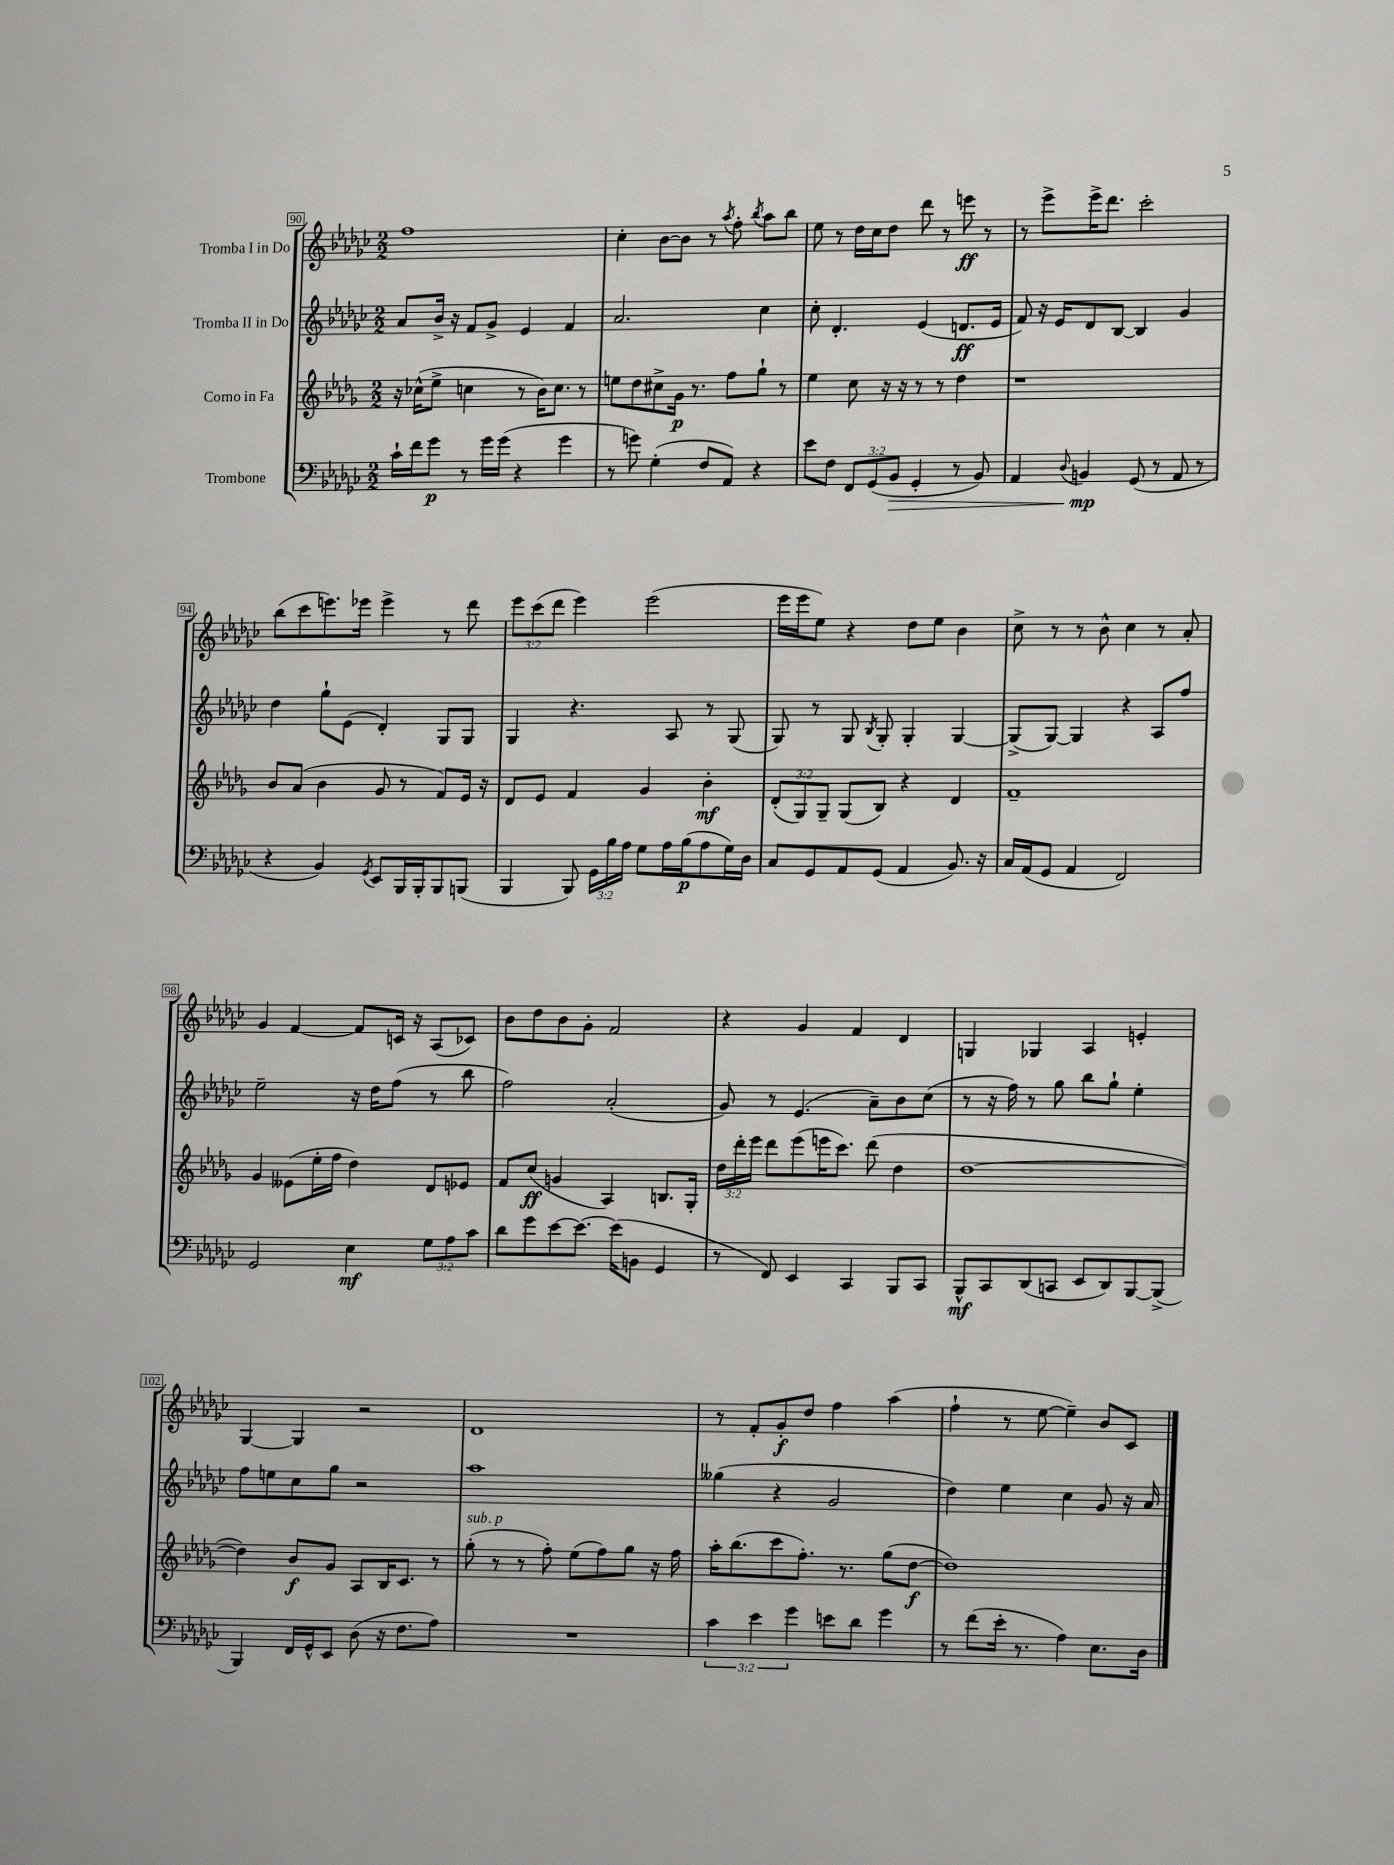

**kern	**dynam	**kern	**dynam	**kern	**dynam	**kern	**dynam
*part4	*part4	*part3	*part3	*part2	*part2	*part1	*part1
*staff4	*staff4	*staff3	*staff3	*staff2	*staff2	*staff1	*staff1
*I"Trombone	*	*I"Corno in Fa	*	*I"Tromba II in Do	*	*I"Tromba I in Do	*
*clefF4	*	*clefG2	*	*clefG2	*	*clefG2	*
*k[b-e-a-d-g-c-]	*	*k[b-e-a-d-g-]	*	*k[b-e-a-d-g-c-]	*	*k[b-e-a-d-g-c-]	*
*M2/2	*	*M2/2	*	*M2/2	*	*M2/2	*
=90	=90	=90	=90	=90	=90	=90	=90
16c-`\LL	.	16r	.	8a-/L	.	1ff	.
16f\J	.	(16cc-X^^\KL	.	.	.	.	.
8g-\J	p	8ee-^\J	.	16b-^/Jk	.	.	.
.	.	.	.	16r	.	.	.
8r	.	4ccn\	.	8f/L	.	.	.
16g-\LL	.	.	.	8g-^/J	.	.	.
(16g-\JJ	.	.	.	.	.	.	.
4r	.	8r	.	4e-/	.	.	.
.	.	16b-\KL)	.	.	.	.	.
.	.	8.cc\J	.	.	.	.	.
4g-\	.	.	.	4f/	.	.	.
.	.	8r	.	.	.	.	.
=91	=91	=91	=91	=91	=91	=91	=91
8r	.	8een\L	.	2.a-/	.	4cc-'\	.
8gn\)	.	8dd-\	.	.	.	.	.
(4G-'\	.	8cc#X^\	.	.	.	[8b-\L	.
.	.	16g-\Jk	p	.	.	8b-\J]	.
.	.	8.r	.	.	.	.	.
8F/L	.	.	.	.	.	8r	.
.	.	.	.	.	.	8qaa-/	.
8AA-/J)	.	8ff\L	.	.	.	8ff'\	.
.	.	.	.	.	.	8qbb-/	.
4r	.	8gg-`\J	.	4cc-\	.	8aa-\L	.
.	.	8r	.	.	.	8bb-\J	.
=92	=92	=92	=92	=92	=92	=92	=92
8e-\L	.	4ee-\	.	8cc-'\	.	8ee-\	.
8F\J	.	.	.	4.d-'/	.	8r	.
12FF/L	.	8cc\	.	.	.	16dd-\LL	.
.	.	.	.	.	.	16cc-\J	.
(12GG-/	.	.	.	.	.	.	.
.	.	16r	.	.	.	8dd-\J	.
!	!LO:HP:b	!	!	!	!	!	!
12BB-/J	>	.	.	.	.	.	.
.	.	16r	.	.	.	.	.
4GG-'/	.	8r	.	(4e-/	.	8ddd-\	.
.	.	8r	.	.	.	8r	.
8r	.	4dd-\	.	8.dn/L	ff	8eeen\	ff
8BB-/)	.	.	.	.	.	8r	.
.	.	.	.	16e-/Jk	.	.	.
=93	=93	=93	=93	=93	=93	=93	=93
4AA-/	.	1r	.	8f/)	.	8r	.
.	.	.	.	16r	.	8eee-^\L	.
.	.	.	.	16e-/KL	.	.	.
8qqD-/	.	.	.	.	.	.	.
4BBn/	mp	.	.	8d-/	.	16eee-^\K	.
.	.	.	.	.	.	8.ddd-\J	.
.	.	.	.	[8B-/J	.	.	.
(8GG-/	]	.	.	4B-/]	.	2ccc-'\	.
8r	.	.	.	.	.	.	.
8AA-/	.	.	.	4g-/	.	.	.
8r	.	.	.	.	.	.	.
!!LO:LB:g=z
=94	=94	=94	=94	=94	=94	=94	=94
4r	.	8b-/L	.	4dd-\	.	(8bb-\L	.
.	.	(8a-/J	.	.	.	8ccc-\	.
4BB-/)	.	4b-\	.	8gg-`\L	.	8.eeen\)	.
.	.	.	.	(8e-\J	.	.	.
.	.	.	.	.	.	16eee-X\Jk	.
8qGG-/	.	.	.	.	.	.	.
8EE-/L	.	8g-/	.	4d-'/)	.	4eee-^\	.
16BBB-/L	.	8r	.	.	.	.	.
16BBB-'/J	.	.	.	.	.	.	.
8BBB-/	.	8f/L)	.	8G-/L	.	8r	.
(8BBBn/J	.	16e-/Jk	.	8G-/J	.	8ddd-\	.
.	.	16r	.	.	.	.	.
=95	=95	=95	=95	=95	=95	=95	=95
4BBB-/	.	8d-/L	.	4G-/	.	12eee-\L	.
.	.	.	.	.	.	(12ccc-\	.
.	.	8e-/J	.	.	.	.	.
.	.	.	.	.	.	12ddd-\J	.
8BBB-/)	.	4f/	.	4.r	.	4eee-\)	.
24GG-\LL	.	.	.	.	.	.	.
24B-\	.	.	.	.	.	.	.
24A-\JJ	.	.	.	.	.	.	.
8G-\L	.	4g-/	.	.	.	(2eee-\	.
16A-\L	.	.	.	8A-/	.	.	.
(16B-\J	p	.	.	.	.	.	.
8A-\	.	4b-'\	mf	8r	.	.	.
16G-\L)	.	.	.	(8G-/	.	.	.
16D-\JJ	.	.	.	.	.	.	.
=96	=96	=96	=96	=96	=96	=96	=96
8C-/L	.	(12d-'/L	.	8G-/)	.	16eee-\LL	.
.	.	.	.	.	.	16eee-\J	.
.	.	12G-/)	.	.	.	.	.
8GG-/	.	.	.	8r	.	8ee-\J)	.
.	.	12G-~/J	.	.	.	.	.
8AA-/	.	(8G-/L	.	8G-/	.	4r	.
.	.	.	.	8qB-/	.	.	.
(8GG-/J	.	8B-/J)	.	8G-'/	.	.	.
4AA-/	.	4r	.	4G-'/	.	8dd-\L	.
.	.	.	.	.	.	8ee-\J	.
8.BB-/)	.	4d-/	.	[4G-/	.	4b-\	.
16r	.	.	.	.	.	.	.
=97	=97	=97	=97	=97	=97	=97	=97
16C-/LL	.	1f~	.	(8G-^/L]	.	8cc-^\	.
(16AA-/J	.	.	.	.	.	.	.
8GG-/J	.	.	.	[8G-/J)	.	8r	.
4AA-/	.	.	.	4G-/]	.	8r	.
.	.	.	.	.	.	8b-^^\	.
2FF/)	.	.	.	4r	.	4cc-\	.
.	.	.	.	8A-/L	.	8r	.
.	.	.	.	8ff/J	.	8a-'/	.
!!LO:LB:g=z
=98	=98	=98	=98	=98	=98	=98	=98
2GG-/	.	4g-/	.	2ee-~\	.	4g-/	.
.	.	(8e--X\L	.	.	.	[4f/	.
.	.	16ee-'\L	.	.	.	.	.
.	.	16ff\JJ	.	.	.	.	.
4E-\	mf	4dd-\)	.	16r	.	8f/L]	.
.	.	.	.	16dd-\KL	.	.	.
.	.	.	.	(8ff\J	.	16cn/Jk	.
.	.	.	.	.	.	16r	.
12G-\L	.	8d-/L	.	8r	.	(8A-/L	.
12A-\	.	.	.	.	.	.	.
.	.	8e-X/J	.	8bb-\	.	8c-X/J)	.
12c-\J	.	.	.	.	.	.	.
=99	=99	=99	=99	=99	=99	=99	=99
8d-\L	.	8f/L	.	2ff\)	.	8b-\L	.
8g-\	.	(8cc/J	ff	.	.	8dd-\	.
[8e-\	.	4gn/	.	.	.	8b-\	.
8.e-\J_	.	.	.	.	.	8g-'\J	.
.	.	4A-/)	.	(2a-'/	.	2f/	.
(16e-\KL]	.	.	.	.	.	.	.
8BBn\J	.	.	.	.	.	.	.
4GG-/	.	8.Bn/L	.	.	.	.	.
.	.	16G-'/Jk	.	.	.	.	.
=100	=100	=100	=100	=100	=100	=100	=100
8r	.	24dd-\LL	.	8g-/)	.	4r	.
.	.	24ddd-'\	.	.	.	.	.
.	.	24eee-\JJ	.	.	.	.	.
8FF/)	.	8ddd-\L	.	8r	.	.	.
4EE-/	.	(8eee-\	.	(4.e-/	.	4g-/	.
.	.	16eeen\K	.	.	.	.	.
.	.	8.ccc\J)	.	.	.	.	.
4CC-/	.	.	.	.	.	4f/	.
.	.	(8ddd-\	.	8a-~\L)	.	.	.
8BBB-/L	.	4dd-\	.	8b-\	.	4d-/	.
8CC-/J	.	.	.	(8cc-\J	.	.	.
=101	=101	=101	=101	=101	=101	=101	=101
8BBB-^^/L	mf	[1dd-	.	8r	.	4Gn/	.
8CC-/	.	.	.	16r	.	.	.
.	.	.	.	16ff\)	.	.	.
(8DD-/	.	.	.	8r	.	4G-X/	.
8CCn/J	.	.	.	8gg-\	.	.	.
8EE-/L	.	.	.	8bb-\L	.	4A-/	.
8DD-/)	.	.	.	8gg-`\J	.	.	.
[8BBB-/	.	.	.	4ee-'\	.	4en'/	.
(8BBB-^/J]	.	.	.	.	.	.	.
!!LO:LB:g=z
=102	=102	=102	=102	=102	=102	=102	=102
4BBB-/)	.	4dd-\])	.	8ff\L	.	[4G-/	.
.	.	.	.	8een\	.	.	.
16FF/LL	.	8b-/L	f	8cc-\	.	4G-/]	.
16GG-^^/J	.	.	.	.	.	.	.
8EE-/J	.	8g-/J	.	8gg-\J	.	.	.
(8D-\	.	8A-/L	.	2r	.	2r	.
16r	.	16B-/K	.	.	.	.	.
8.F\L	.	8.c/J	.	.	.	.	.
8A-\J)	.	8r	.	.	.	.	.
=103	=103	=103	=103	=103	=103	=103	=103
!	!	!LO:TX:a:i:t=sub. p	!	!	!	!	!
1r	.	(8gg-'\	.	1aa-	.	1d-	.
.	.	8r	.	.	.	.	.
.	.	8r	.	.	.	.	.
.	.	8ff'\)	.	.	.	.	.
.	.	(8ee-\L	.	.	.	.	.
.	.	8ff\)	.	.	.	.	.
.	.	8gg-\J	.	.	.	.	.
.	.	16r	.	.	.	.	.
.	.	16ff\	.	.	.	.	.
=104	=104	=104	=104	=104	=104	=104	=104
6c-\	.	16aa-'\KL	.	(4gg--X\	.	8r	.
.	.	(8.bb-\	.	.	.	.	.
.	.	.	.	.	.	8f'/L	.
6e-\	.	.	.	.	.	.	.
.	.	8ccc\	.	4r	.	8g-'/	f
6g-\	.	.	.	.	.	.	.
.	.	8.ff'\J)	.	.	.	8dd-/J	.
8en\L	.	.	.	2g-/	.	4ff\	.
.	.	8.r	.	.	.	.	.
8d-\J	.	.	.	.	.	.	.
4g-\	.	(8gg-\L	.	.	.	(4aa-\	.
.	.	[8dd-\J	f	.	.	.	.
=105	=105	=105	=105	=105	=105	=105	=105
8r	.	1dd-])	.	4dd-\)	.	4ff`\	.
(8f\L	.	.	.	.	.	.	.
16e-'\Jk	.	.	.	4ee-\	.	8r	.
8.r	.	.	.	.	.	.	.
.	.	.	.	.	.	[8ee-\	.
4A-\)	.	.	.	4cc-\	.	4ee-~\])	.
8.E-\L	.	.	.	8g-/	.	8b-/L	.
.	.	.	.	16r	.	8c-/J	.
16D-\Jk	.	.	.	16a-/	.	.	.
==	==	==	==	==	==	==	==
*-	*-	*-	*-	*-	*-	*-	*-
